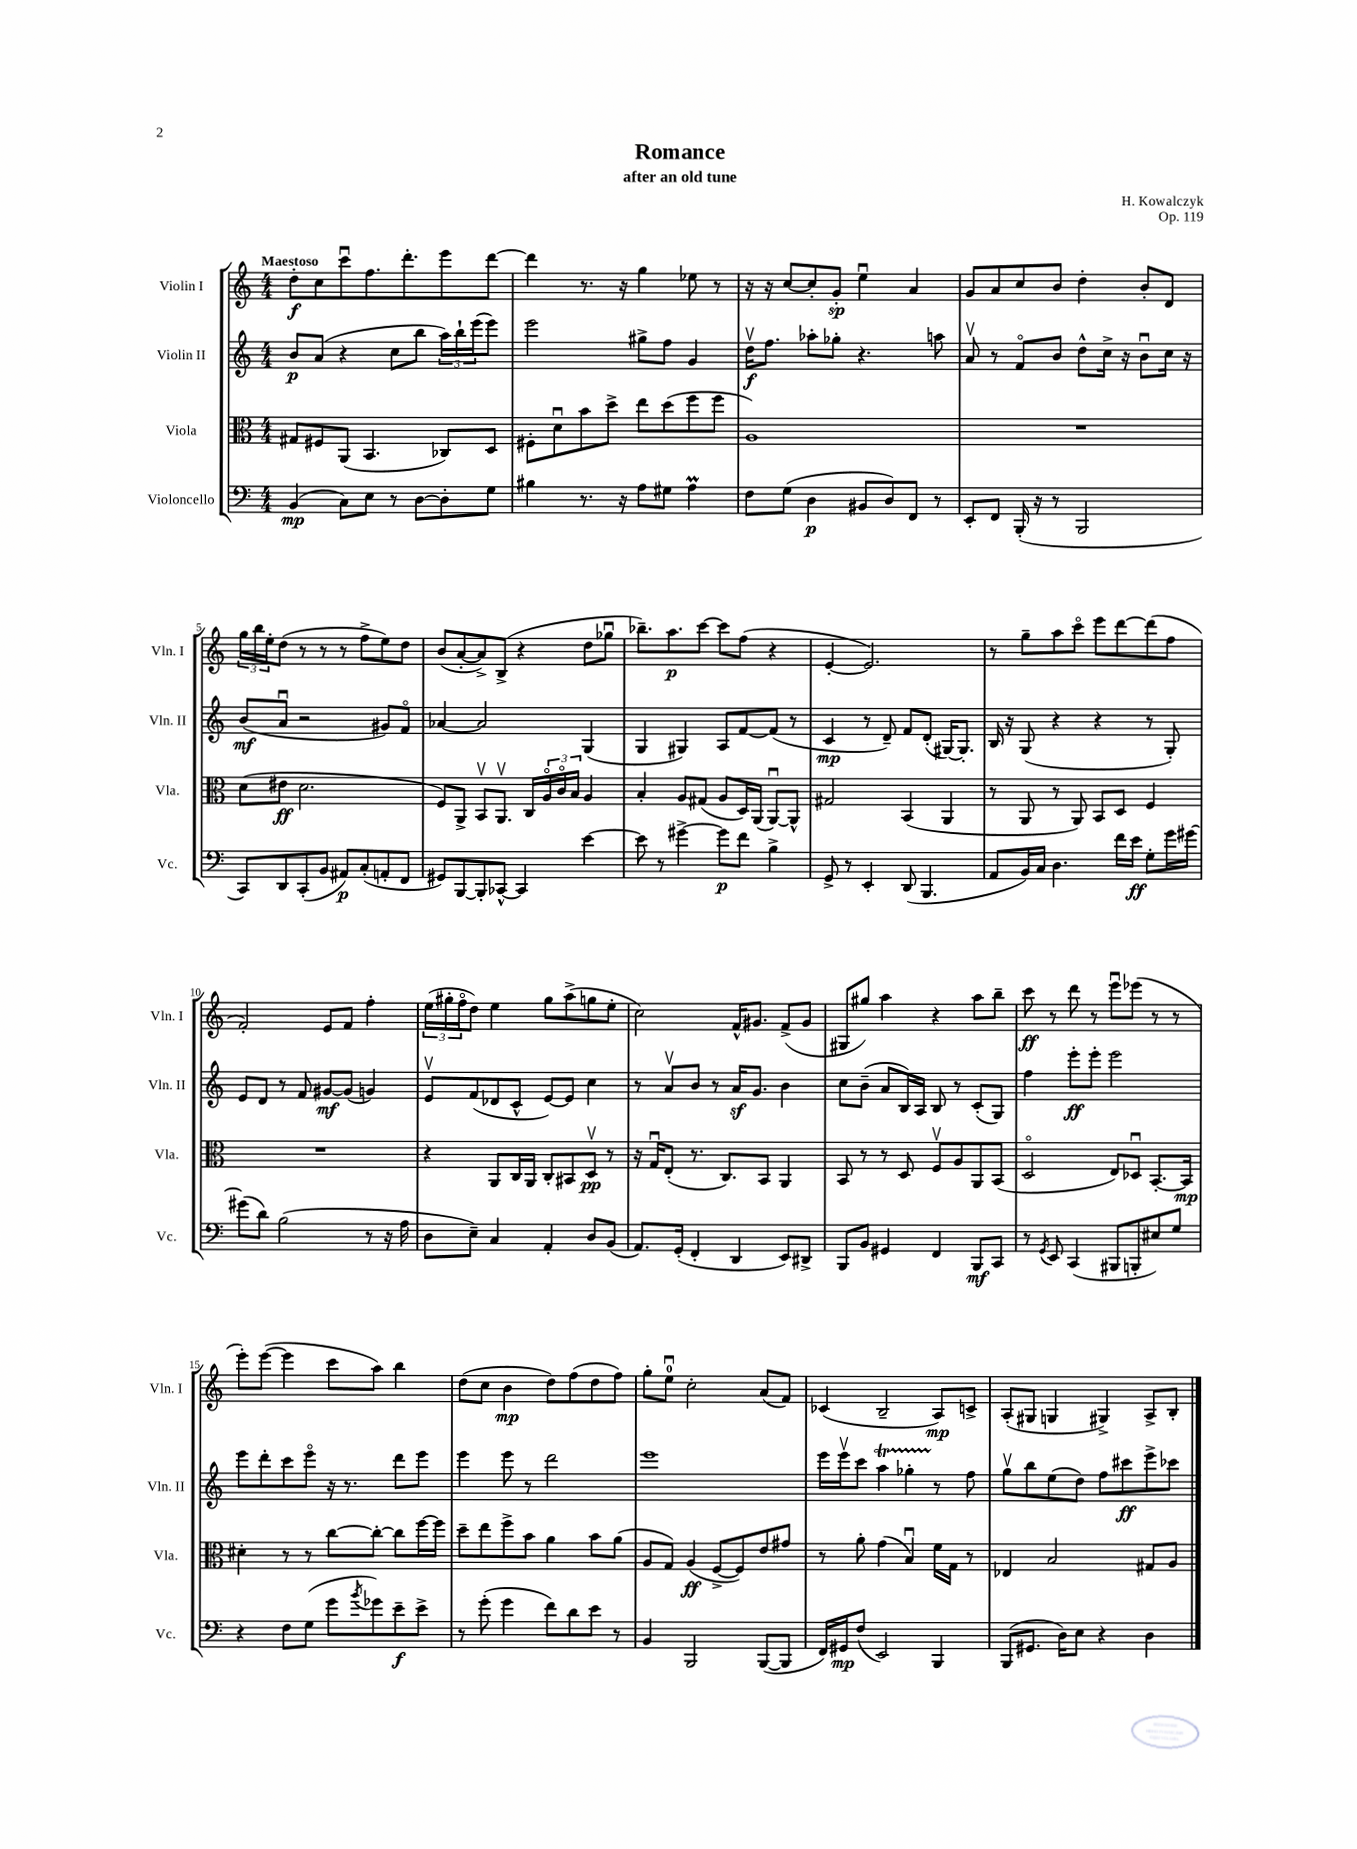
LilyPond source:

\header { title = "Romance" composer = "H. Kowalczyk" subtitle = "after an old tune" opus = "Op. 119" }
<<
\new StaffGroup <<
\new Staff = "s0" \with { instrumentName = "Violin I" shortInstrumentName = "Vln. I" } {
    \clef treble \key c \major \numericTimeSignature \time 4/4 \tempo "Maestoso"
    d''8-.\f c''8 c'''8\downbow f''8. d'''8.-. e'''8 d'''8~ |
    d'''4 r8. r16 g''4 ees''8 r8 |
    r16 r16 c''8~ c''8-. g'8-.\sp e''4\downbow a'4 |
    g'8 a'8 c''8 b'8 d''4-. b'8-. d'8 |
    \tuplet 3/2 { g''16 b''16 e''16-. } d''8( r8 r8 r8 f''8-> e''8) d''8 |
    b'8( a'8~-. a'8->) b8->( r4 d''8 ges''8\downbow |
    bes''8.--) a''8.\p c'''8~ c'''8 f''8( r4 |
    e'4~-. e'2.) |
    r8 g''8-- a''8 c'''8\flageolet e'''8 d'''8~ d'''8( f''8 |
    f'2-.) e'8 f'8 f''4-. |
    \tuplet 3/2 { e''16( gis''16-. f''16\flageolet } d''8) e''4 gis''8 a''8->( g''8 e''8-. |
    c''2) f'16-^ gis'8. f'8->( gis'8 |
    gis8 gis''8) a''4 r4 a''8 b''8-- |
    c'''8\ff r8 d'''8 r8 e'''8\downbow ees'''8( r8 r8 |
    e'''8-.) e'''8~( e'''4 c'''8 a''8) b''4 |
    d''8( c''8 b'4\mp d''8) f''8( d''8 f''8) |
    g''8-. e''8-0\downbow c''2-. a'8( f'8) |
    ces'4( b2-- a8\mp) c'8-> |
    a8-.( gis8 g4 gis4->) a8-> b8-. \bar "|." |
}
\new Staff = "s1" \with { instrumentName = "Violin II" shortInstrumentName = "Vln. II" } {
    \clef treble \key c \major \numericTimeSignature \time 4/4
    b'8\p a'8( r4 c''8 b''8 \tuplet 3/2 { a''16) b''16-! e'''16( } e'''8) |
    e'''2 gis''8-> f''8 g'4 |
    d''16\upbow\f f''8. aes''8-. ges''8-. r4. a''8 |
    a'8\upbow r8 f'8\flageolet b'8 d''8-^ c''16-> r16 b'8\downbow c''16 r16 |
    b'8\mf( a'8\downbow r2 gis'8) f'8\flageolet |
    aes'4~ aes'2 g4( |
    g4 gis4) a8 f'8~ f'8( r8 |
    c'4\mp r8 d'8--) f'8 d'8-.( gis16~) gis8.-. |
    b16 r16 g8( r4 r4 r8 g8-.) |
    e'8 d'8 r8 f'8 gis'8~\mf gis'8( g'4) |
    e'8\upbow f'8( des'8 c'8-^ e'8~) e'8 c''4 |
    r8 a'8\upbow b'8 r8 a'16\sf g'8. b'4 |
    c''8 b'8--( a'8 b16) a16 b8 r8 c'8-.( g8) |
    f''4 e'''8-.\ff e'''8-. e'''2 |
    e'''8 d'''8-. c'''8 e'''8\flageolet r16 r8. d'''8 e'''8 |
    e'''4 e'''8 r8 d'''2 |
    e'''1 |
    e'''16 e'''16\upbow c'''8 a''4\startTrillSpan ges''4-. r8\stopTrillSpan f''8 |
    g''8\upbow b''8 e''8( d''8) f''8 cis'''8\ff e'''8-> ces'''8 \bar "|." |
}
\new Staff = "s2" \with { instrumentName = "Viola" shortInstrumentName = "Vla." } {
    \clef alto \key c \major \numericTimeSignature \time 4/4
    gis8 fis8 a,8( b,4. ces8) d8 |
    fis8-. d'8\downbow b'8 d''8-> e''8 d''8( f''8 f''8 |
    a1) |
    R1 |
    d'8( eis'8\ff d'2. |
    f8) a,8-> b,8\upbow a,8.\upbow c16 \tuplet 3/2 { a16\flageolet c'16\flageolet b16 } a4 |
    b4-. a8 gis8( a8 d16) a,16( a,8~\downbow) a,8-^ |
    gis2 b,4( a,4 |
    r8 a,8 r8 a,8) b,8 d8 f4 |
    R1 |
    r4 a,8 c16 a,16 c8-. bis,8 d8\upbow\pp r8 |
    r16 g16\downbow e8-.( r8. c8.) b,8 a,4 |
    b,8 r8 r8 d8 f8\upbow a8 a,8 b,8( |
    d2\flageolet e8) des8\downbow b,8.~-. b,16\mp |
    dis'4-. r8 r8 c''8~ c''8~-. c''8 f''16~ f''16 |
    d''8-- e''8 f''8-> b'8 a'4 b'8 a'8( |
    a8 g8) a4\ff( f8~-> f8) e'8 gis'8 |
    r8 a'8-. g'4( b4\downbow) f'16 g16 r8 |
    ees4 b2 gis8 a8 \bar "|." |
}
\new Staff = "s3" \with { instrumentName = "Violoncello" shortInstrumentName = "Vc." } {
    \clef bass \key c \major \numericTimeSignature \time 4/4
    b,4\mp( c8) e8 r8 d8~ d8-. g8 |
    bis4 r8. r16 a8 gis8 a4\prall |
    f8 g8( d4\p bis,8 d8) f,8 r8 |
    e,8-. f,8 b,,16-.( r16 r8 b,,2 |
    c,8) d,8 c,8-.( b,8 ais,8\p) c8-.( a,8-. f,8 |
    gis,8) b,,8~ b,,8-. ces,8~-^ ces,4 e'4~ |
    e'8 r8 gis'4~-> gis'8\p f'8 b4-> |
    g,8-> r8 e,4-. d,8( b,,4. |
    a,8 b,16) c16 d4. f'16 e'16\ff g8-. g'16 gis'16~ |
    gis'8( d'8) b2( r8 r16 a16 |
    d8 e8--) c4 a,4-. d8 b,8( |
    a,8.) g,16-.( f,4-. d,4 e,8) dis,8-> |
    b,,8 b,8 gis,4 f,4 b,,8\mf c,8 |
    r8 \acciaccatura { g,8 } e,8 c,4( bis,,8 b,,8-. eis8) g8 |
    r4 f8 g8( g'8 \acciaccatura { b'8 } ges'8) e'8--\f e'8-> |
    r8 g'8-.( g'4 f'8) d'8 e'8 r8 |
    b,4 b,,2 b,,8~( b,,8 |
    f,16) gis,16\mp f8( e,2) b,,4 |
    b,,8( gis,8. d16) e8 r4 d4 \bar "|." |
}
>>
>>
